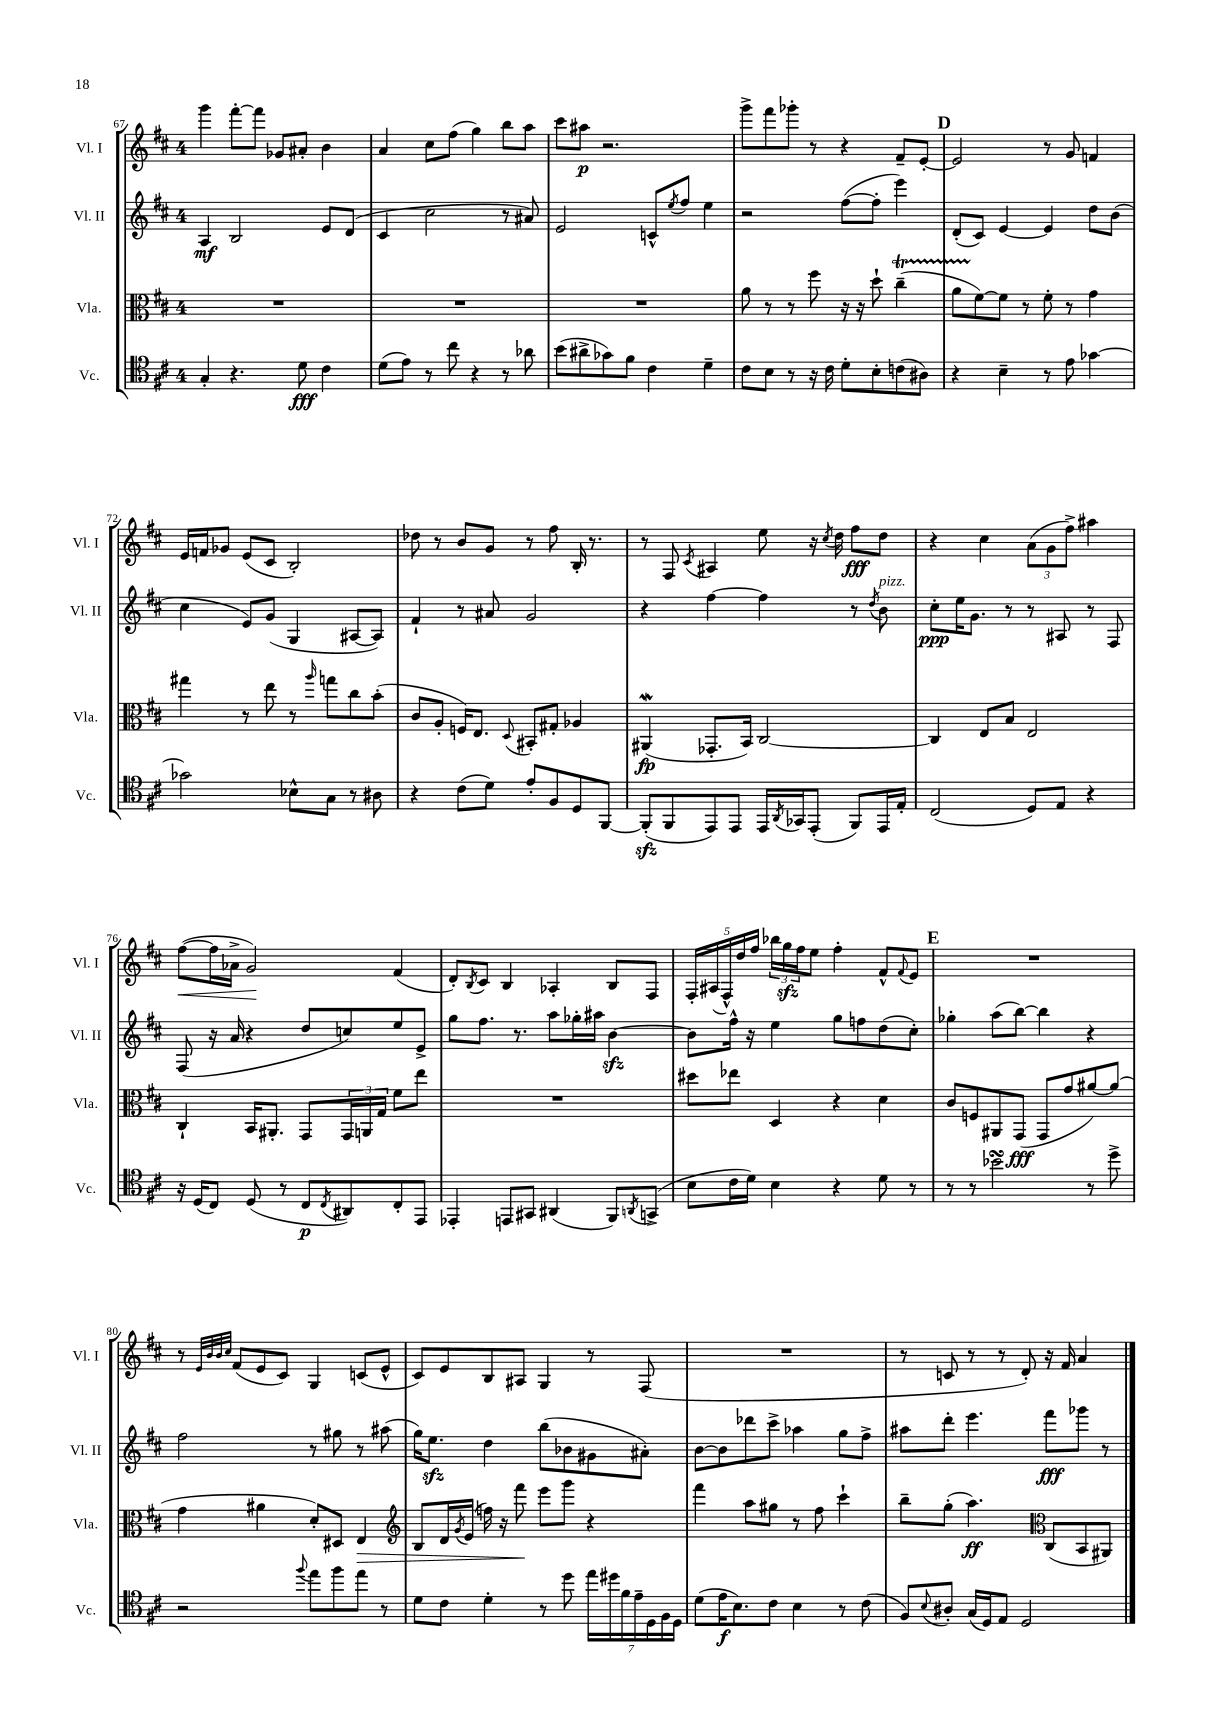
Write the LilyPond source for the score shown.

<<
\new StaffGroup <<
\new Staff = "s0" \with { instrumentName = "Vl. I" shortInstrumentName = "Vl. I" } {
    \clef treble \key d \major \once \override Staff.TimeSignature.style = #'single-digit \time 4/4
    g'''4 fis'''8~-. fis'''8 ges'8 ais'8-. b'4 |
    a'4 cis''8 fis''8( g''4) b''8 a''8 |
    cis'''8 ais''8\p r2. |
    g'''8-> fis'''8 ges'''8-. r8 r4 fis'8-- e'8~-. |
    \mark \markup { \bold "D" } e'2 r8 g'8 f'4 |
    e'16 f'16 ges'8 e'8( cis'8 b2-.) |
    des''8 r8 b'8 g'8 r8 fis''8 b16-. r8. |
    r8 fis8 \acciaccatura { cis'8 } ais4 e''8 r16 \acciaccatura { cis''8 } d''16 fis''8\fff d''8 |
    r4 cis''4 \tuplet 3/2 { a'8( g'8 fis''8->) } ais''4 |
    fis''8~\<( fis''16 aes'16-> g'2\!) fis'4( |
    d'8-.) \acciaccatura { b8 } cis'8 b4 aes4-. b8 fis8 |
    \tuplet 5/4 { fis16-. ais16( fis16-^) d''16 fis''16 } \tuplet 3/2 { bes''16 g''16\sfz fis''16 } e''8 fis''4-. fis'8-^ \appoggiatura { fis'8 } e'8 |
    \mark \markup { \bold "E" } R1 |
    r8 \grace { e'32 b'32 b'32 cis''32 } fis'8( e'8 cis'8) g4 c'8( e'8-^ |
    cis'8) e'8 b8 ais8 g4 r8 fis8( |
    R1 |
    r8 c'8 r8 r8 d'8-.) r16 fis'16 a'4 \bar "|." |
}
\new Staff = "s1" \with { instrumentName = "Vl. II" shortInstrumentName = "Vl. II" } {
    \clef treble \key d \major \once \override Staff.TimeSignature.style = #'single-digit \time 4/4
    a4\mf b2 e'8 d'8( |
    cis'4 cis''2 r8 ais'8) |
    e'2 c'8-^ \acciaccatura { e''8 } fis''8 e''4 |
    r2 fis''8~( fis''8-. e'''4) |
    \mark \markup { \bold "D" } d'8-.( cis'8) e'4~ e'4 d''8 b'8( |
    cis''4 e'8) g'8( g4 ais8~ ais8) |
    fis'4-! r8 ais'8 g'2 |
    r4 fis''4~ fis''4 r8 \acciaccatura { d''8 } b'8^\markup { \italic "pizz." } |
    cis''8-.\ppp e''16 g'8. r8 r8 ais8 r8 fis8 |
    fis8( r16 a'16 r4 d''8 c''8) e''8 e'8-> |
    g''8 fis''8. r8. a''8 ges''16-. ais''16 b'4~\sfz |
    b'8 fis''16-^ r16 e''4 g''8 f''8 d''8( cis''8-.) |
    \mark \markup { \bold "E" } ges''4-. a''8( b''8~) b''4 r4 |
    fis''2 r8 gis''8 r8 ais''8( |
    g''16) e''8.\sfz d''4 b''8( bes'8 gis'8 ais'8-.) |
    b'8~ b'8 des'''8 cis'''8-> aes''4 g''8 fis''8-> |
    ais''8 d'''8-. e'''4. fis'''8\fff ges'''8 r8 \bar "|." |
}
\new Staff = "s2" \with { instrumentName = "Vla." shortInstrumentName = "Vla." } {
    \clef alto \key d \major \once \override Staff.TimeSignature.style = #'single-digit \time 4/4
    R1 |
    R1 |
    R1 |
    a'8 r8 r8 fis''8 r16 r16 d''8-! cis''4--\startTrillSpan( |
    \mark \markup { \bold "D" } a'8 fis'8~\stopTrillSpan) fis'8 r8 fis'8-. r8 g'4 |
    gis''4 r8 e''8 r8 \grace { a''16 } g''8 cis''8 b'8-.( |
    cis'8 a8-. f16) e8. \appoggiatura { d8 } bis,8-. gis8-. aes4 |
    ais,4\mordent\fp( ges,8.-. b,16) cis2~ |
    cis4 e8 b8 e2 |
    cis4-! b,16 ais,8.-. g,8 \tuplet 3/2 { g,16 a,16 g16 } fis'8 e''8 |
    R1 |
    dis''8 ees''8 d4 r4 d'4 |
    \mark \markup { \bold "E" } cis'8 f8 ais,8 g,8\fff( g,8 g'8 ais'8~) ais'8( |
    g'4 ais'4 d'8-.) dis8 e4\> |
    \clef treble b8 d'16 \acciaccatura { g'8 } e'16( f''16) r16 fis'''8\! e'''8 g'''8 r4 |
    fis'''4 a''8 gis''8 r8 fis''8 cis'''4-! |
    b''8-- g''8-.( a''4.\ff) \clef alto cis8( b,8 ais,8) \bar "|." |
}
\new Staff = "s3" \with { instrumentName = "Vc." shortInstrumentName = "Vc." } {
    \clef tenor \key d \major \once \override Staff.TimeSignature.style = #'single-digit \time 4/4
    g4-. r4. d'8\fff cis'4 |
    d'8( e'8) r8 cis''8 r4 r8 aes'8 |
    b'8( ais'8-> ges'8) fis'8 cis'4 d'4-- |
    cis'8 b8 r8 r16 cis'16 d'8-. b8-. c'8( ais8) |
    \mark \markup { \bold "D" } r4 b4-- r8 e'8 ges'4~ |
    ges'2 bes8-^ g8 r8 ais8 |
    r4 cis'8( d'8) e'8-. fis8 d8 fis,8~ |
    fis,8-.\sfz( fis,8 e,8) e,8 e,16 \acciaccatura { a,8 } ges,16 e,8-.( fis,8) e,16 e16-. |
    cis2( d8) e8 r4 |
    r16 d16( cis8) d8( r8 cis8\p \acciaccatura { cis8 } ais,8) cis8-. e,8 |
    ees,4-. e,8 gis,8 ais,4( fis,8) \acciaccatura { a,8 } g,8->( |
    b8 cis'16 d'16) b4 r4 d'8 r8 |
    \mark \markup { \bold "E" } r8 r8 bes'2\turn r8 d''8-> |
    r2 \appoggiatura { fis''8 } e''8 fis''8 e''8 r8 |
    d'8 cis'8 d'4-. r8 d''8 \tuplet 7/4 { e''16 dis''16 fis'16 e'16-- d16 fis16 d16 } |
    d'8( e'16\f b8.) cis'8 b4 r8 cis'8( |
    fis8) \appoggiatura { b8 } ais8-. g16( d16) e8 d2 \bar "|." |
}
>>
>>
\layout { \context { \Score currentBarNumber = #67 } }
